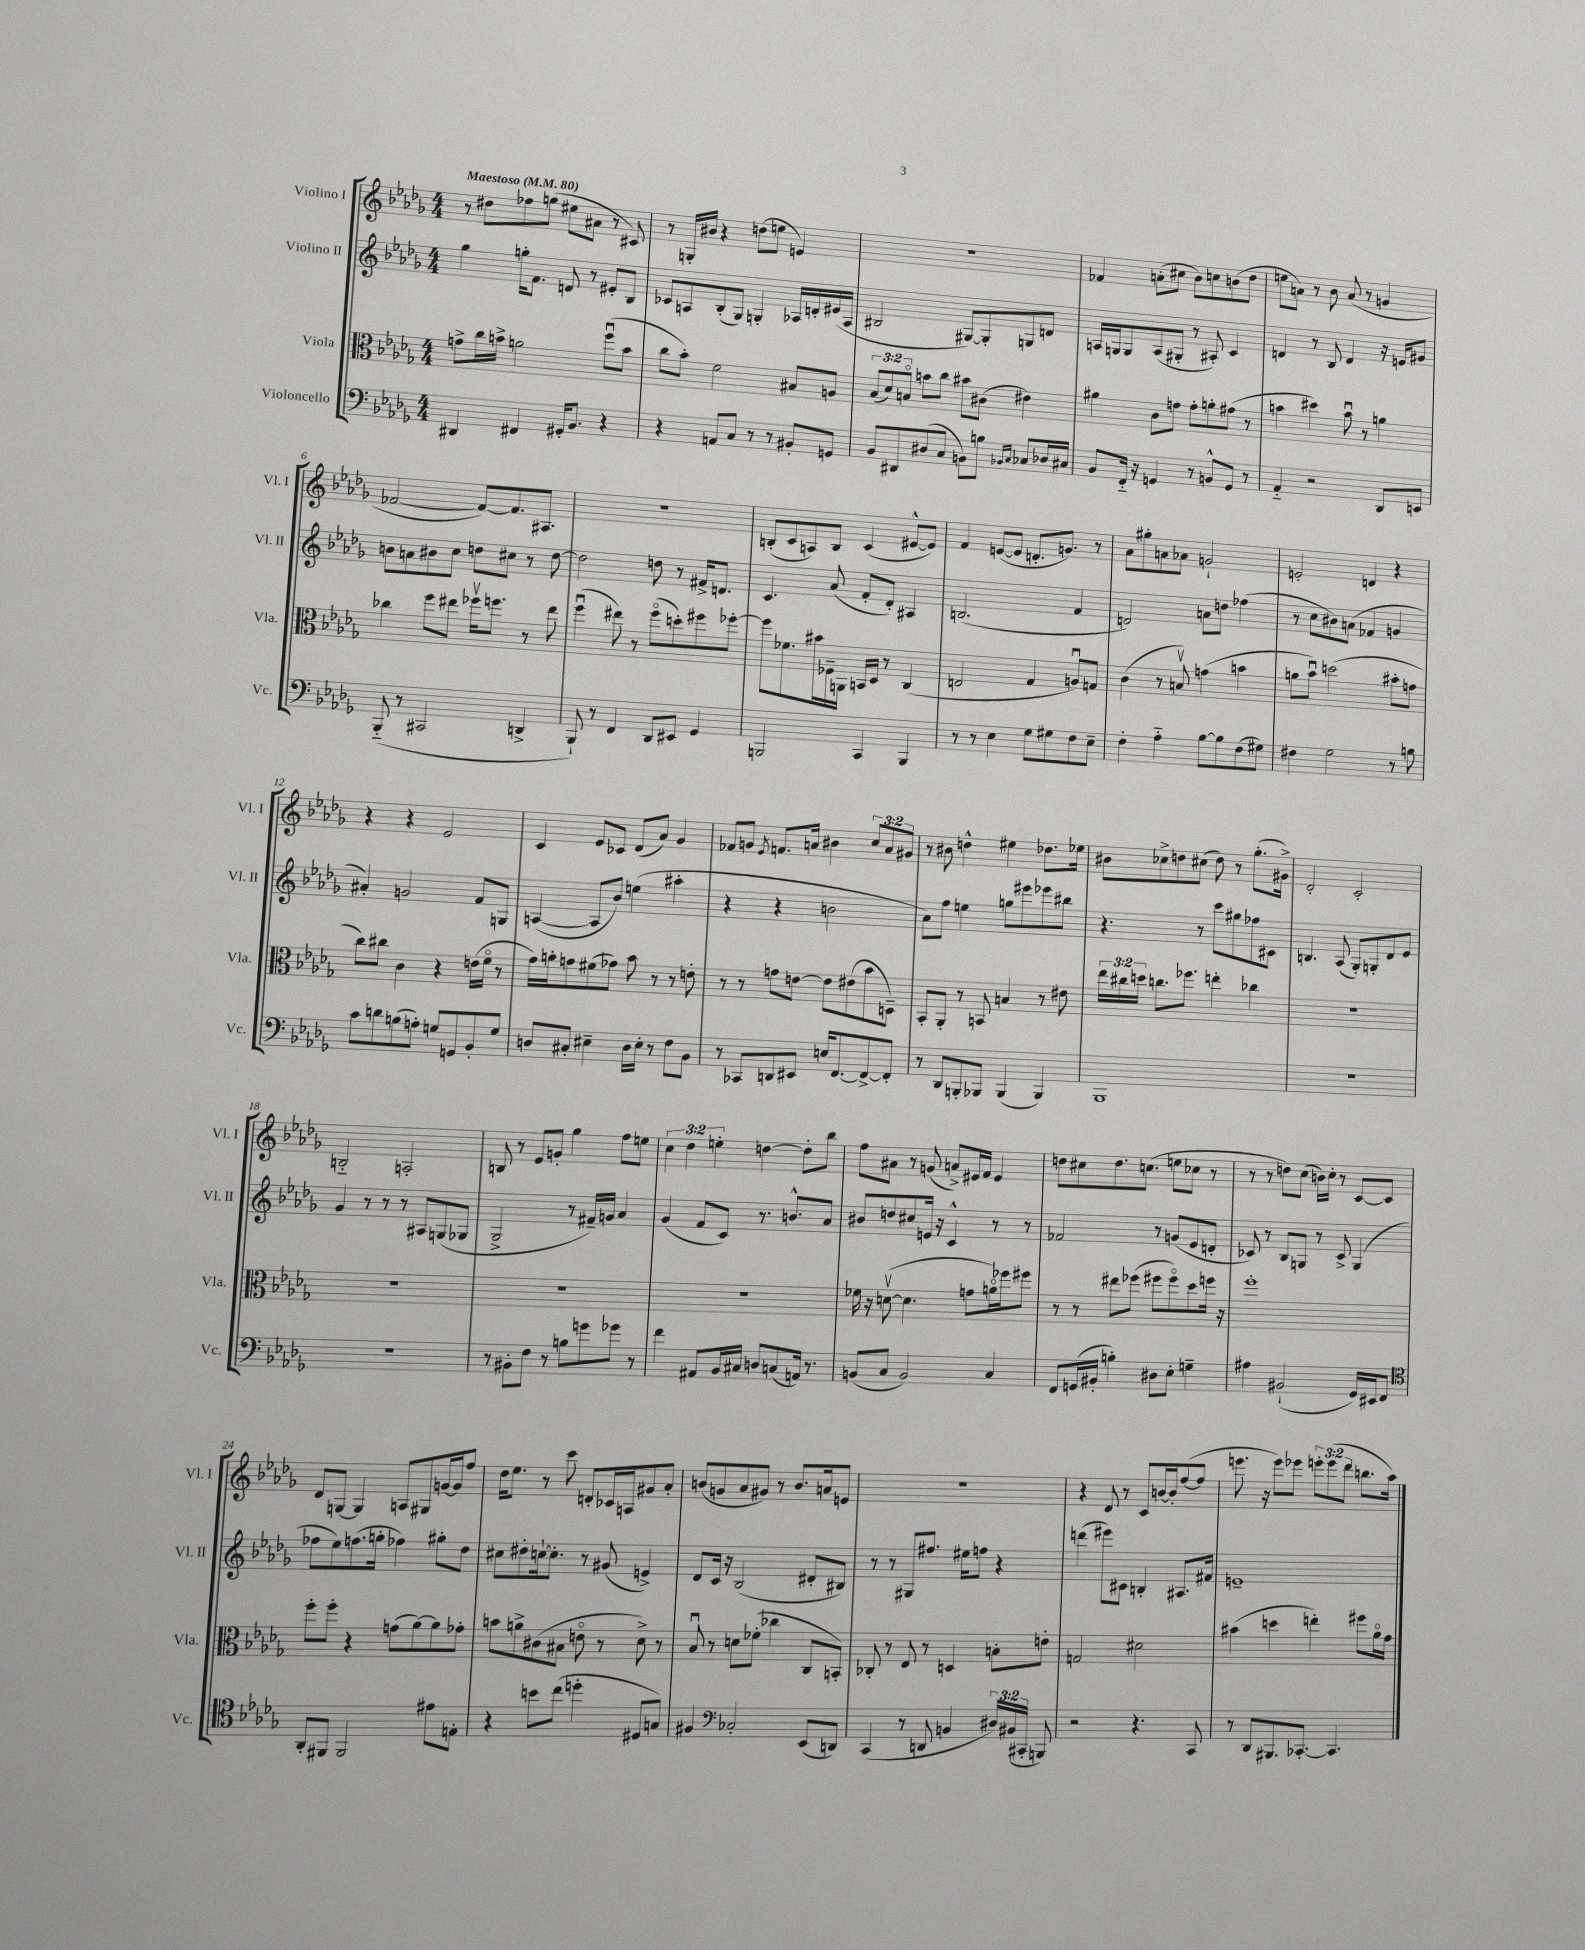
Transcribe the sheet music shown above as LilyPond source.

<<
\new StaffGroup <<
\new Staff = "s0" \with { instrumentName = "Violino I" shortInstrumentName = "Vl. I" } {
    \clef treble \key des \major \numericTimeSignature \time 4/4 \override Staff.TupletNumber.text = #tuplet-number::calc-fraction-text \tempo "Maestoso" 4 = 80
    \autoBeamOff r8 dis''8[ fes''8 g''8]( eis''8[ ais'8] r8 cis'8) |
    r8 g16[-. bis'16] r4 d''8[( e''8] e'4) |
    R1 |
    fes'4 a'8[-.( cis''8] bes'8[) c''8 b'8( des''8] |
    e''8[ a'8]) r8 bes'8 a'8( r8 g'4 |
    fes'2~ fes'8[~) fes'8. ais8.] |
    R1 |
    b8[-.( c'8 a8) b8] c'4( eis'8[~-^ eis'8]) |
    f'4 e'8[~( e'8] d'8.[-. g'8.]) r8 |
    aes'8[ gis''8-. a'8 aes'8] g'2-! |
    e'2-. d'4 r4 |
    r4 r4 ees'2 |
    c'4 ees'8[ ces'8] des'8[( aes'8]) ges'4 |
    fes'8[ g'8] \acciaccatura { ees'8 } f'8.[ a'16] bis'4 \tuplet 3/2 { c''8[ a'8 gis'8] } |
    r8 bis'8 d''4-^ eis''4 des''8.[ ees''16] |
    bis'8[ ces''8-> d''8 cis''8]( d''8) r8 ges''8.[-.( gis'16]->) |
    des'2-. c'2-. |
    b2-_ a2-. |
    b8 r8 ees'8[ g'8]-. ges''4 f''8[ e''8] |
    \tuplet 3/2 { c''4 des''4 e''4-. } d''4~ d''8[-. bes''8] |
    f''8[ ais'8] r8 g'8( a'8[->) eis'16 f'16] eis'4 |
    d''8[ cis''8 d''8. c''8.]( e''8[ ces''8] r8 |
    r8 r8 d''8[) c''8]( b'16[) c''16]-. r8 c'8[~ c'8] |
    des'8[ g8]~ g4 a8[ gis8 g'16~ g'16 f''8] |
    des''16[ ees''8.] r8 c'''8 d'8[-. ces'16 a16 gis'8 aes'8]-. |
    b'8[( g'8 aes'8 gis'8]) r8 b'8.[ a'16 e'8] |
    R1 |
    r4 des'8 r8 c'8[ b'16~ b'16-. f''8~( f''8] |
    e'''8. r16 e'''8[) ees'''8] \tuplet 3/2 { e'''8[-. e'''8( des'''8] } b''8.[ aes''16]) \bar "|." |
}
\new Staff = "s1" \with { instrumentName = "Violino II" shortInstrumentName = "Vl. II" } {
    \clef treble \key des \major \numericTimeSignature \time 4/4
    \autoBeamOff ges''4 g''16[-. f'8.] d'8 r8 eis'8[-. bes8] |
    ces'8[ a8 bes8-.( ges8]) g4-. aes16[ d'16-. eis'16( aes16] |
    bis2 gis8[~) gis8-. g8 d'8] |
    a16[ g16 g8 a8( gis8]-. r8 ais8-.) c'4 |
    d'4 r8 bes8 d'4 r16 e'16[ gis'8] |
    b'8[ a'8 bis'8 c''8] d''8[ cis''8] r8 d''8~ |
    d''2 d''8 r8 fis'16[-> d'8.] |
    c'4. aes'8( f'8[-. des'8]-.) ais4 |
    b2.( f'4 |
    d'2) a'8[ d''8] fes''4( |
    r8 c''8[ bis'8) a'8]( fes'4 g'4 |
    ais'4-.) g'2 f'8[ g8] |
    a4~( a8[ bes'8]) e''4( ais''4-. |
    r4 r4 b'2 |
    aes'8[) f''8] e''4 g''8[ eis'''8 ees'''8 bis''8] |
    r4. r8 c'''8[ gis''8 fes''8 cis'8] |
    b4. aes8( ges8[-.) g8-. des'8 ees'8] |
    ges'4 r8 r8 r8 ais8[ g8( ges8] |
    ges2-> r8 fis'16[--) g'16] aes'4 |
    ges'4( f'8[ c'8]) r8. b'8.[-^ aes'8] |
    bis'8[ d''8 cis''8 e'16] r16 c'4-^ r8 r8 |
    fes'2 r8 g'8[( ees'8 d'8]-. |
    ces'8) r8 bes8[ g8] r8 ces'8-> g4( |
    fes''8[ ees''8) f''8.( g''16]-. fes''4) gis''8[-. des''8] |
    cis''8[ dis''8-. c''16~-! c''8.]-. r8 gis'8( e'4->) |
    des'8[ c'16] r16 bes2( dis'8[-. bis8]) |
    r8 r8 gis8[ fis''8.] eis''16[ f''8] r4 |
    d'''4( eis'''8[) cis'8] b4-. ais8.[ fis'16] |
    e'1-- \bar "|." |
}
\new Staff = "s2" \with { instrumentName = "Viola" shortInstrumentName = "Vla." } {
    \clef alto \key des \major \numericTimeSignature \time 4/4 \override Staff.TupletNumber.text = #tuplet-number::calc-fraction-text
    \autoBeamOff g'8[-> c''16 b'16]-> a'2 f''8[\downbow( b'8] |
    c''8[ bes'8]-.) f'2 bis8[ a8] |
    \tuplet 3/2 { bes8[( des'8) b8]\flageolet } b'8[ c''8] bis'8[ cis'8]( eis'4) |
    ais'4 c'8[ g'8] g'8[-. a'8-. gis'8]( r8 |
    b'4 dis''4) b'8\downbow r8 a'4 |
    ces''4 f''8[ eis''8] fes''16[\upbow f''8.] r8 eis''8 |
    f''4\downbow( eis''8) r8 f''8[\flageolet( d''8-.) fis''8 fes''8]~-. |
    fes''8[ fes'8. bis'16 fes16-- a,16] b,16[ des16] r8 c4( |
    e2 ges4 a8[\downbow) g8] |
    c'4( r8 b8\upbow) g'4( b'4 |
    a'8[ bes'8]\downbow) d''2( bis'8[-. g'8] |
    c''8[) cis''8] c'4 r4 e'16[( f'16]\flageolet r8 |
    ges'16[) a'16-. g'8 fis'8( ges'8]) bes'8 r8 r8 e'8-. |
    r8 r8 g'8[ e'8]~ e'8[ eis'8( bes'8 d8]--) |
    bes,8[-. aes,8]-. r8 b,8 b4 r8 eis'8 |
    \tuplet 3/2 { ees''16[ cis''16 d''16] } c''8.[ fes''8.] e''4-. ces''4 |
    R1 |
    R1 |
    R1 |
    R1 |
    fes'16 r16 d'8~\upbow( d'4. g'8[ a'16\flageolet) fes''16 fis''8] |
    r8 r8 eis''8[ fes''8]( fis''8[ fis''8\flageolet) des''8 f''16] r16 |
    f''1-. |
    f''8[-. f''8]-. r4 g'8[( aes'8~) aes'8 ges'8]-. |
    b'8[ a'8-> cis'8( bis8] e'8\flageolet r8 des'8->) r8 |
    bes8\downbow r8 d'8[ fes'8]-.( ces''4 c8[ b,8]-.) |
    ces8-. r8 ees8 r8 d4 b8[-. e'8]-. |
    g2 dis'2 |
    bis'4( d''4 e''4-.) fis''8[ aes'16\flageolet ges'16] \bar "|." |
}
\new Staff = "s3" \with { instrumentName = "Violoncello" shortInstrumentName = "Vc." } {
    \clef bass \key des \major \numericTimeSignature \time 4/4 \override Staff.TupletNumber.text = #tuplet-number::calc-fraction-text
    \autoBeamOff dis,4 fis,4 gis,16[-. bes,8.] r4 |
    r4 a,8[ c8] r8 r8 bis,8[-. g,8] |
    bes,8[ dis,8 dis8( c8] b,8[) b8] \grace { bes,16[ c16] } ces8[ des16 cis16] |
    bes,8[ f,16]-_ r16 g,4 r8 b,8[-^ g,8] r8 |
    aes,4-_ r2 des,8[ e,8] |
    bes,,8-_( r8 cis,2 d,4-> |
    bes,,8-!) r8 f,4 des,8[ eis,8] ges,4 |
    b,,2 c,4 b,,4 |
    r8 r8 ees4 ges8[ gis8 f8 ees8]-- |
    f4-. aes4-_ bes8[~ bes8 f8( gis8]) |
    fis4 ges2 r8 b8 |
    c'8[ d'8 b8( a8]-.) g8[ g,8 bes,8-. g8] |
    d8[ cis8]-. eis4-- d16[ eis16]-. r8 f8[ bes,8] |
    r8 ces,8[ d,8 eis,8] e16[ f,8.~ f,8~-> f,8]-. |
    r8 des,8[ b,,8-. bes,,8] bes,,4( bes,,4) |
    bes,,1 |
    r1 |
    R1 |
    r8 bis,8[-. f8] r8 b8[ g'8 ges'8] r8 |
    f'4 ais,8[ bes,16 cis16] d8[ c8( a,16]) r8. |
    b,8[( c8] b,2) c4 |
    f,8[ g,16( bis,16]-. b4-.) dis8[ ees8]-. g4-- |
    ais4 bis,2-!( ges,16[) eis,16 f,8] |
    \clef tenor aes,8[-. fis,8] fis,2 eis'8[ e8]-. |
    r4 b'8[ c''8]( d''4-. dis8[ g8]) |
    fis4 \clef bass ces2-. ees,8[( d,8]) |
    c,4( r8 d,8 b,4 \tuplet 3/2 { dis16[) bis,16( cis,16]-. } b,,8) |
    r2 r4. c,8 |
    r8 des,8[ bis,,8. ces,8.]~-. ces,4. \bar "|." |
}
>>
>>
